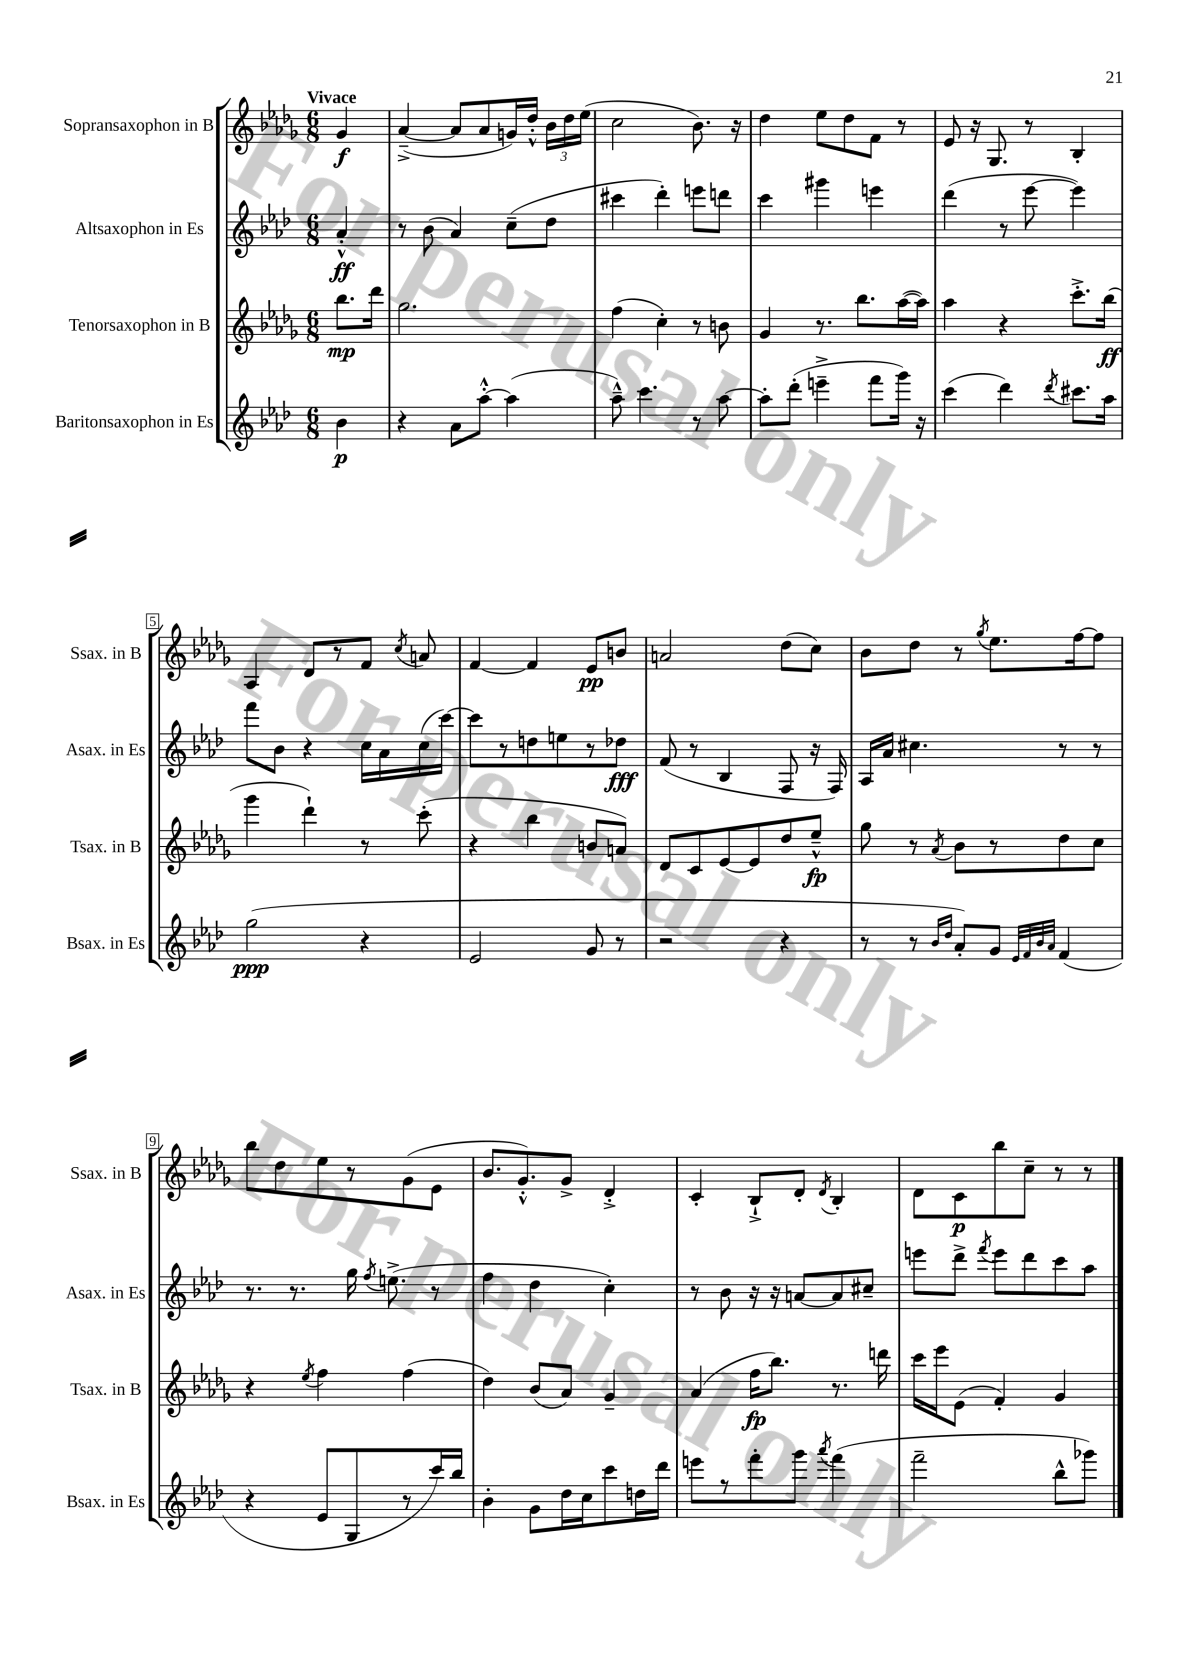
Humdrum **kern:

**kern	**kern	**kern	**kern
*staff4	*staff3	*staff2	*staff1
*clefG2	*clefG2	*clefG2	*clefG2
*k[b-e-a-d-]	*k[b-e-a-d-g-]	*k[b-e-a-d-]	*k[b-e-a-d-g-]
*M6/8	*M6/8	*M6/8	*M6/8
4b-	8.bb-	4a-'^^	4g-
.	16ddd-	.	.
=	=	=	=
4r	2.gg-	8r	([4a-~^
.	.	(8b-	.
8a-	.	4a-)	8a-]
[8aa-'^^	.	.	8a-
(4aa-]	.	(8cc~	16g)
.	.	.	16dd-'^^
.	.	8dd-	24b-
.	.	.	24dd-
.	.	.	(24ee-
=	=	=	=
8aa-~^^)	(4ff	4ccc#	2cc
4.ccc	.	.	.
.	4cc')	4ddd-')	.
8r	8r	8eee	8.b-)
[8aa-	8b	8ddd	.
.	.	.	16r
=	=	=	=
8aa-']	4g-	4ccc	4dd-
(8ddd-'	.	.	.
4eee~^	8.r	4ggg#	8ee-
.	.	.	8dd-
.	8.bb-	.	.
8fff	.	4eee	8f
16ggg)	([16aa-	.	8r
16r	16aa-])	.	.
=	=	=	=
(4ccc	4aa-	(4ddd-	8e-
.	.	.	16r
.	.	.	8.G-
4ddd-)	4r	8r	.
.	.	[8eee-	8r
8qddd-	.	.	.
8.ccc#	8.ccc'^	4eee-])	4B-'
16aa-	(16bb-	.	.
=	=	=	=
(2gg	4ggg-	8fff	4A-
.	.	8b-	.
.	4ddd-`)	4r	8d-
.	.	.	8r
4r	8r	16cc	8f
.	.	16a-	.
.	.	.	8qcc
.	(8ccc'	(16cc	8a
.	.	[16ccc)	.
=	=	=	=
2e-	4r	8ccc]	[4f
.	.	8r	.
.	4bb-	8dd	4f]
.	.	8ee	.
8g	8b	8r	8e-
8r	8a)	8dd-	8b
=	=	=	=
2r	8d-	(8f	2a
.	8c	8r	.
.	[8e-	4B-	.
.	8e-]	.	.
4r	8dd-	8F	(8dd-
.	8ee-~^^	16r	8cc)
.	.	16F)	.
=	=	=	=
8r	8gg-	16A-	8b-
.	.	16a-	.
8r	8r	4.cc#	8dd-
16qqb-	.	.	.
16qqdd-	8qa-	.	.
8a-')	8b-	.	8r
.	.	.	8qgg-
8g	8r	.	8.ee-
32qqe-	.	.	.
32qqf	.	.	.
32qqb-	.	.	.
32qqa-	.	.	.
(4f	8dd-	8r	.
.	.	.	[16ff
.	8cc	8r	8ff]
=	=	=	=
4r	4r	8.r	8bb-
.	.	.	8dd-
.	.	8.r	.
.	8qee-	.	.
8e-	4ff	.	8ee-
8G	.	16gg	8r
.	.	8qff	.
.	.	(8.ee^	.
8r	(4ff	.	(8g-
16ccc)	.	8r	8e-
16bb-	.	.	.
=	=	=	=
4b-'	4dd-)	4ff	8.b-
.	.	.	8.g-'^^)
8g	(8b-	4dd-	.
16dd-	8a-)	.	8g-^
16cc	.	.	.
8ccc	4g-~	4cc')	4d-'^
16dd	.	.	.
16ddd-	.	.	.
=	=	=	=
8eee	(4a-	8r	4c'
8r	.	8b-	.
8fff'	16ff	16r	8B-`^
.	8.bb-)	16r	.
8ggg	.	[8a	8d-'
8qaaa-	.	.	8qd-
(4fff	8.r	8a]	4B-'
.	.	8cc#~	.
.	16ddd	.	.
=	=	=	=
2fff~	16ccc	8eee	8d-
.	16eee-	.	.
.	(8e-	8ddd-^	8c
.	.	8qfff	.
.	4f')	8eee	8bb-
.	.	8ddd-	8cc~
8bb-^^	4g-	8ccc	8r
8ggg-)	.	8aa-	8r
==	==	==	==
*-	*-	*-	*-
